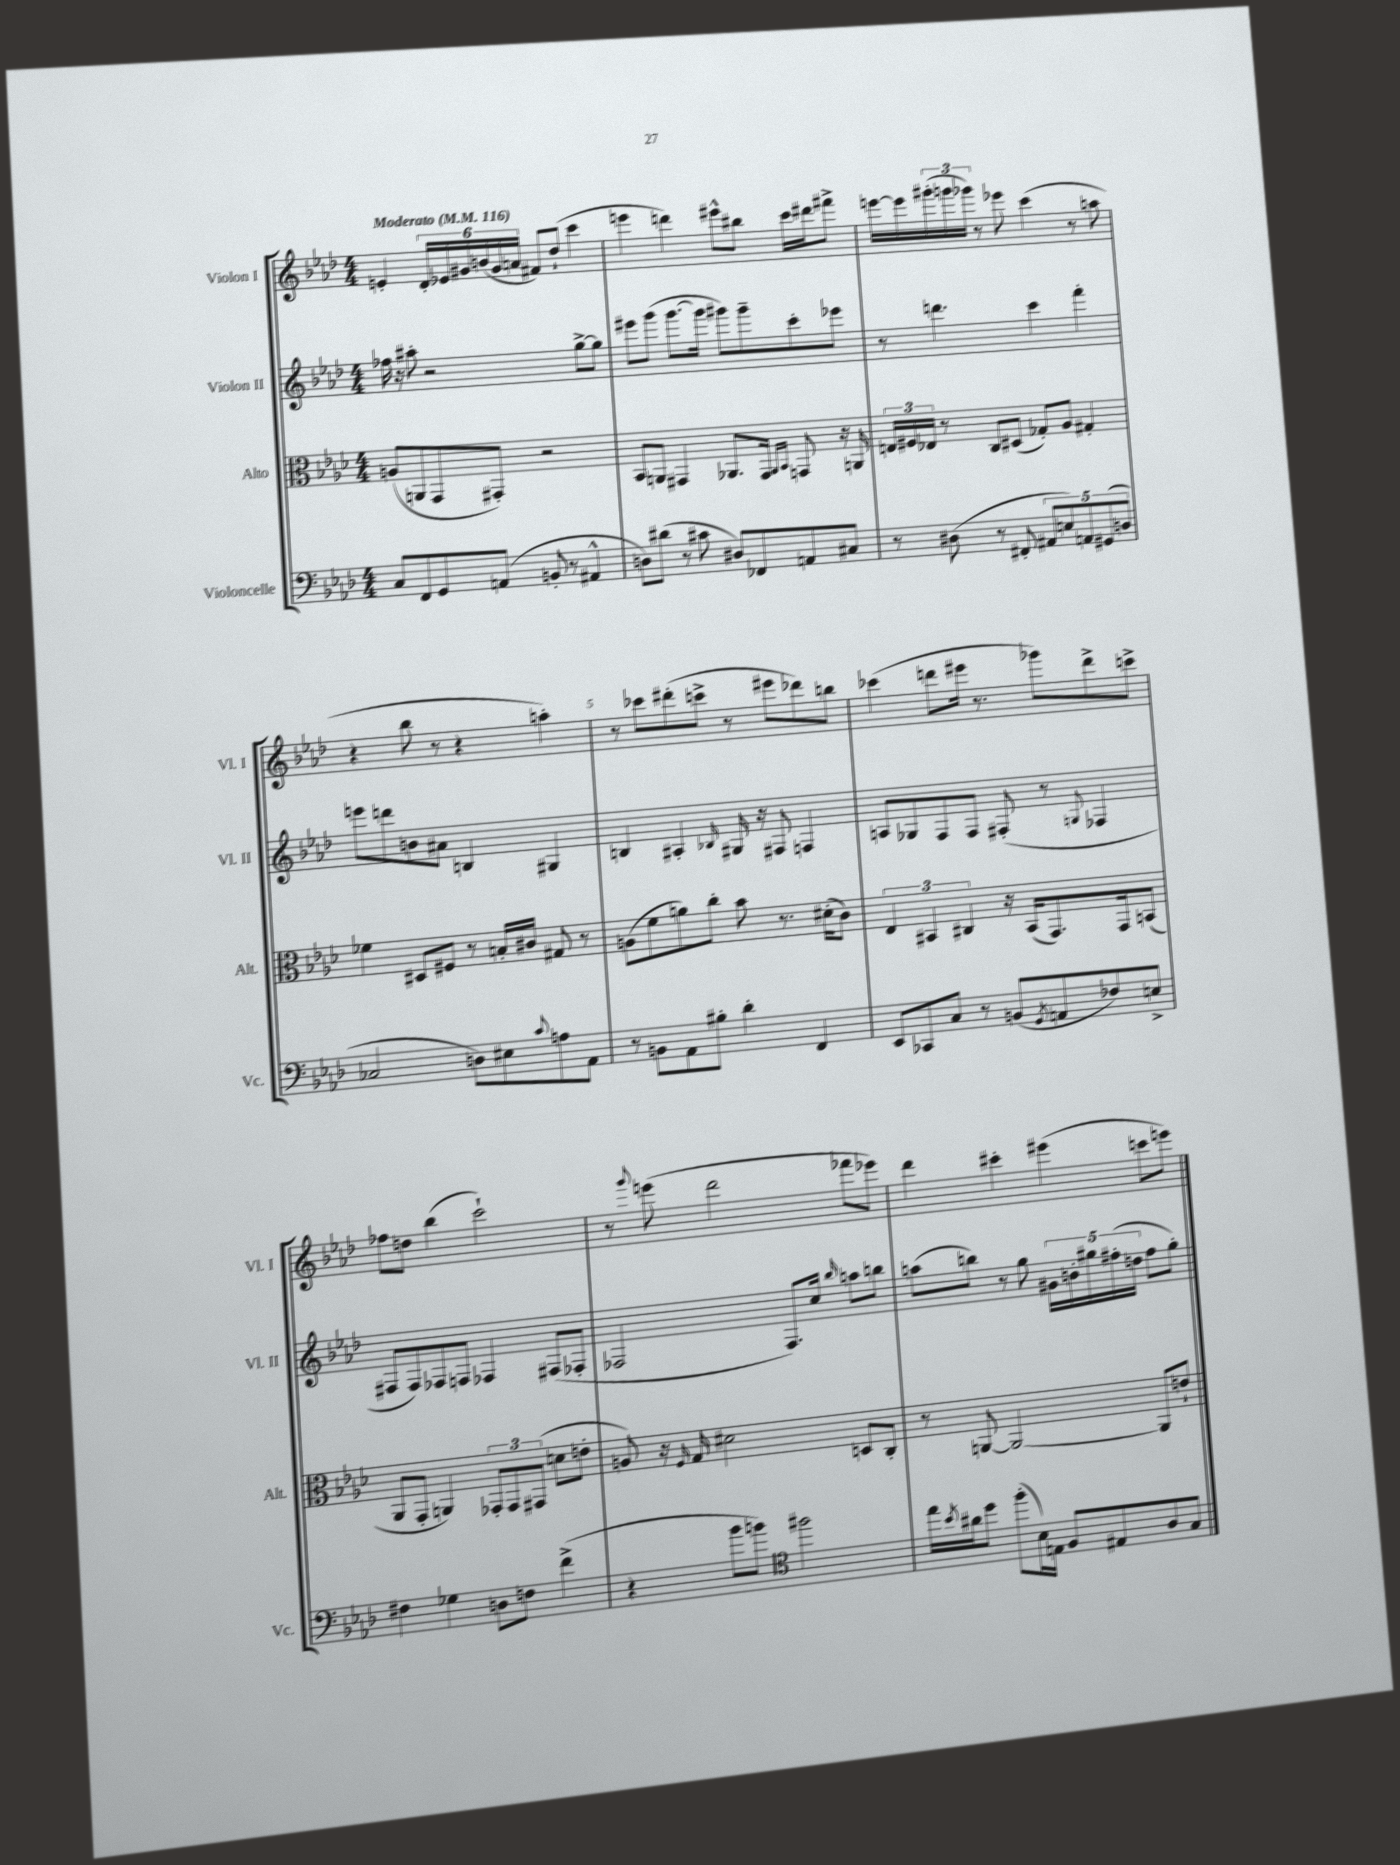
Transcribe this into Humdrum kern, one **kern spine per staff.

**kern	**kern	**kern	**kern
*part4	*part3	*part2	*part1
*staff4	*staff3	*staff2	*staff1
*I"Violoncelle	*I"Alto	*I"Violon II	*I"Violon I
*I'Vc.	*I'Alt.	*I'Vl. II	*I'Vl. I
*clefF4	*clefC3	*clefG2	*clefG2
*k[b-e-a-d-]	*k[b-e-a-d-]	*k[b-e-a-d-]	*k[b-e-a-d-]
*M4/4	*M4/4	*M4/4	*M4/4
*MM116	*MM116	*MM116	*MM116
=1	=1	=1	=1
!	!	!	!LO:TX:a:B:t=Moderato
8C/L	(8An/L	16ff-X\	4en'/
.	.	16r	.
8FF/	8AAn/	8aa#X'\	.
8GG/	8GG/	2r	24d-'/LL
.	.	.	24e-X/
.	.	.	24g#X/
(8AAn/J	8GG#X'/J)	.	(24bn/
.	.	.	24g#/
.	.	.	24an/JJ
8BBn'/	2r	.	8f#X/L)
8r	.	.	(8dd-`/J
4AA#X^^/	.	[8gg^\L	4ccc\
.	.	8gg\J]	.
=2	=2	=2	=2
8Dn\L)	8BB-/L	8eee#X\L	4eeen\
(8d#X\J	8AAn/J	(8ggg\J	.
8r	4GG#X/	[8.ggg\L	4dddn\)
8c#X\	.	.	.
.	.	16ggg\Jk]	.
8D#X/L)	8.AA-X/L	8ggg#X\L)	8eee#X^^\L
8FF-X/	.	8ggg#~\	8bb#X\J
.	16GG#/Jk	.	.
.	16qqAA-/LL	.	.
.	16qqBB-/JJ	.	.
8AAn/	8GGn/	8ccc'\	16ccc\LL
.	.	.	16ddd#X\J
8C#X/J	16r	8eee-X\J	8fff#X^\J
.	16AAn/	.	.
=3	=3	=3	=3
8r	24En/LL	8r	[16eeen\LL
.	24F#X/	.	.
.	.	.	16eee\]
.	24E-X/JJ	.	.
(8D#X\	8r	4.dddn\	(24ggg#X'\
.	.	.	24gggn\
.	.	.	24ggg-X\JJ)
8r	8C/L	.	8r
8FF#X'/	(8D#X/J	.	8eee-X\
10AA#X/L	8G-X'/L)	4ccc\	(4ccc\
10En/)	.	.	.
.	8A-/J	.	.
10AAn/	.	.	.
.	4G#X'/	4fff'\	8r
(10GG#X/	.	.	.
.	.	.	8aan\
10Dn/J	.	.	.
!!LO:LB:g=z
=4	=4	=4	=4
2C-X/	4f-X\	8eeen\L	4r
.	.	8dddn\	.
.	8D#X/L	8bn\	8bb-\
.	8F#X/J	8a#X\J	8r
8Dn\L)	8r	4Bn/	4r
8E#X\	16Bn'/LL	.	.
.	16c#X/JJ	.	.
8qqc/	.	.	.
8An\	8G#X/	4G#X/	4aan'\)
8AA-\J	8r	.	.
=5	=5	=5	=5
8r	(8An\L	4Bn/	8r
8BBn\L	8f\	.	8ccc-X\L
8AA-\	8an\)	4A#X'/	(8ddd#X'\
8B#X'\J	8cc'\J	.	8cccn^\J
.	.	16qqB-X/	.
4d-'\	8b-\	16G#X/	8r
.	.	16r	.
.	8.r	8F#X/	8eee#X\L
4FF/	.	4Fn/	8ddd-X\)
.	(16d#X'\KL	.	.
.	8c\J)	.	8bbn\J
=6	=6	=6	=6
8EE-/L	6E-/	8An/L	(4ccc-X\
8CC-X/	.	8G-X/	.
.	6BB#X/	.	.
8C/J	.	8F/	8dddn\L
.	6C#X/	.	.
8r	.	8F/J	16eee#X\Jk
.	.	.	8.r
(8BBn/L	16r	(8F#X'/	.
.	(16BB#/KL	.	.
8qGG/	.	.	.
8AAn/	8.GG/)	8r	8ggg-X\L)
.	.	8qqGn/	.
8F-X/)	.	4F-X/	8ddd^\
.	16GG/k	.	.
8En^/J	(8BBn/J	.	8cccn^\J
!!LO:LB:g=z
=7	=7	=7	=7
4F#X\	8AA-/L	8F#X/L	8ff-X\L
.	8GG'/J	8F#/)	8ddn\J
4G-X\	4AAn/)	8F-X/	(4bb-\
.	.	8Fn/J	.
8Dn\L	12GG-X'/L	4F-X/	2ccc`\)
.	12GG-/	.	.
8Fn\J	.	.	.
.	(12GG#X/J	.	.
(4f^\	8dn\L	(8F#X/L	.
.	8en'\J	8F-X'/J	.
=8	=8	=8	=8
4r	8An/)	2F-X/	8r
.	.	.	8qqggg/
.	16r	.	(8eeen\
.	16qqF/	.	.
.	16G/	.	.
8b-\L	2d#X\	.	2ddd-\
8bn\J)	.	.	.
*clefC4	*	*	*
2ff#X\	.	8.F-/L)	.
.	.	16cc/Jk	.
.	.	16qqbb-/	.
.	8Dn/L	8aan\L	8fff-X\L
.	8C'/J	8bbn\J	8eee-X\J)
=9	=9	=9	=9
16ee-\LL	8r	(8aan\L	4ddd-\
8qb-/	.	.	.
16a#X\J	.	.	.
8dd-\J	[8AAn/	8bbn\J)	.
(8ff'\L	2AA/_	8r	4ccc#X'\
16B-\L)	.	8gg\	.
16En\JJ	.	.	.
8F/L	.	20g#X\LL	(4eee#X\
.	.	20bn'\	.
.	.	20gg#X\	.
8E#X/	.	.	.
.	.	(20ff#X'\	.
.	.	20ddn\JJ	.
8A-/	8AA/L]	8ff#\L	8cccn\L
8G/J	8en`/J	8gg#'\J)	8eeen\J)
==	==	==	==
*-	*-	*-	*-
